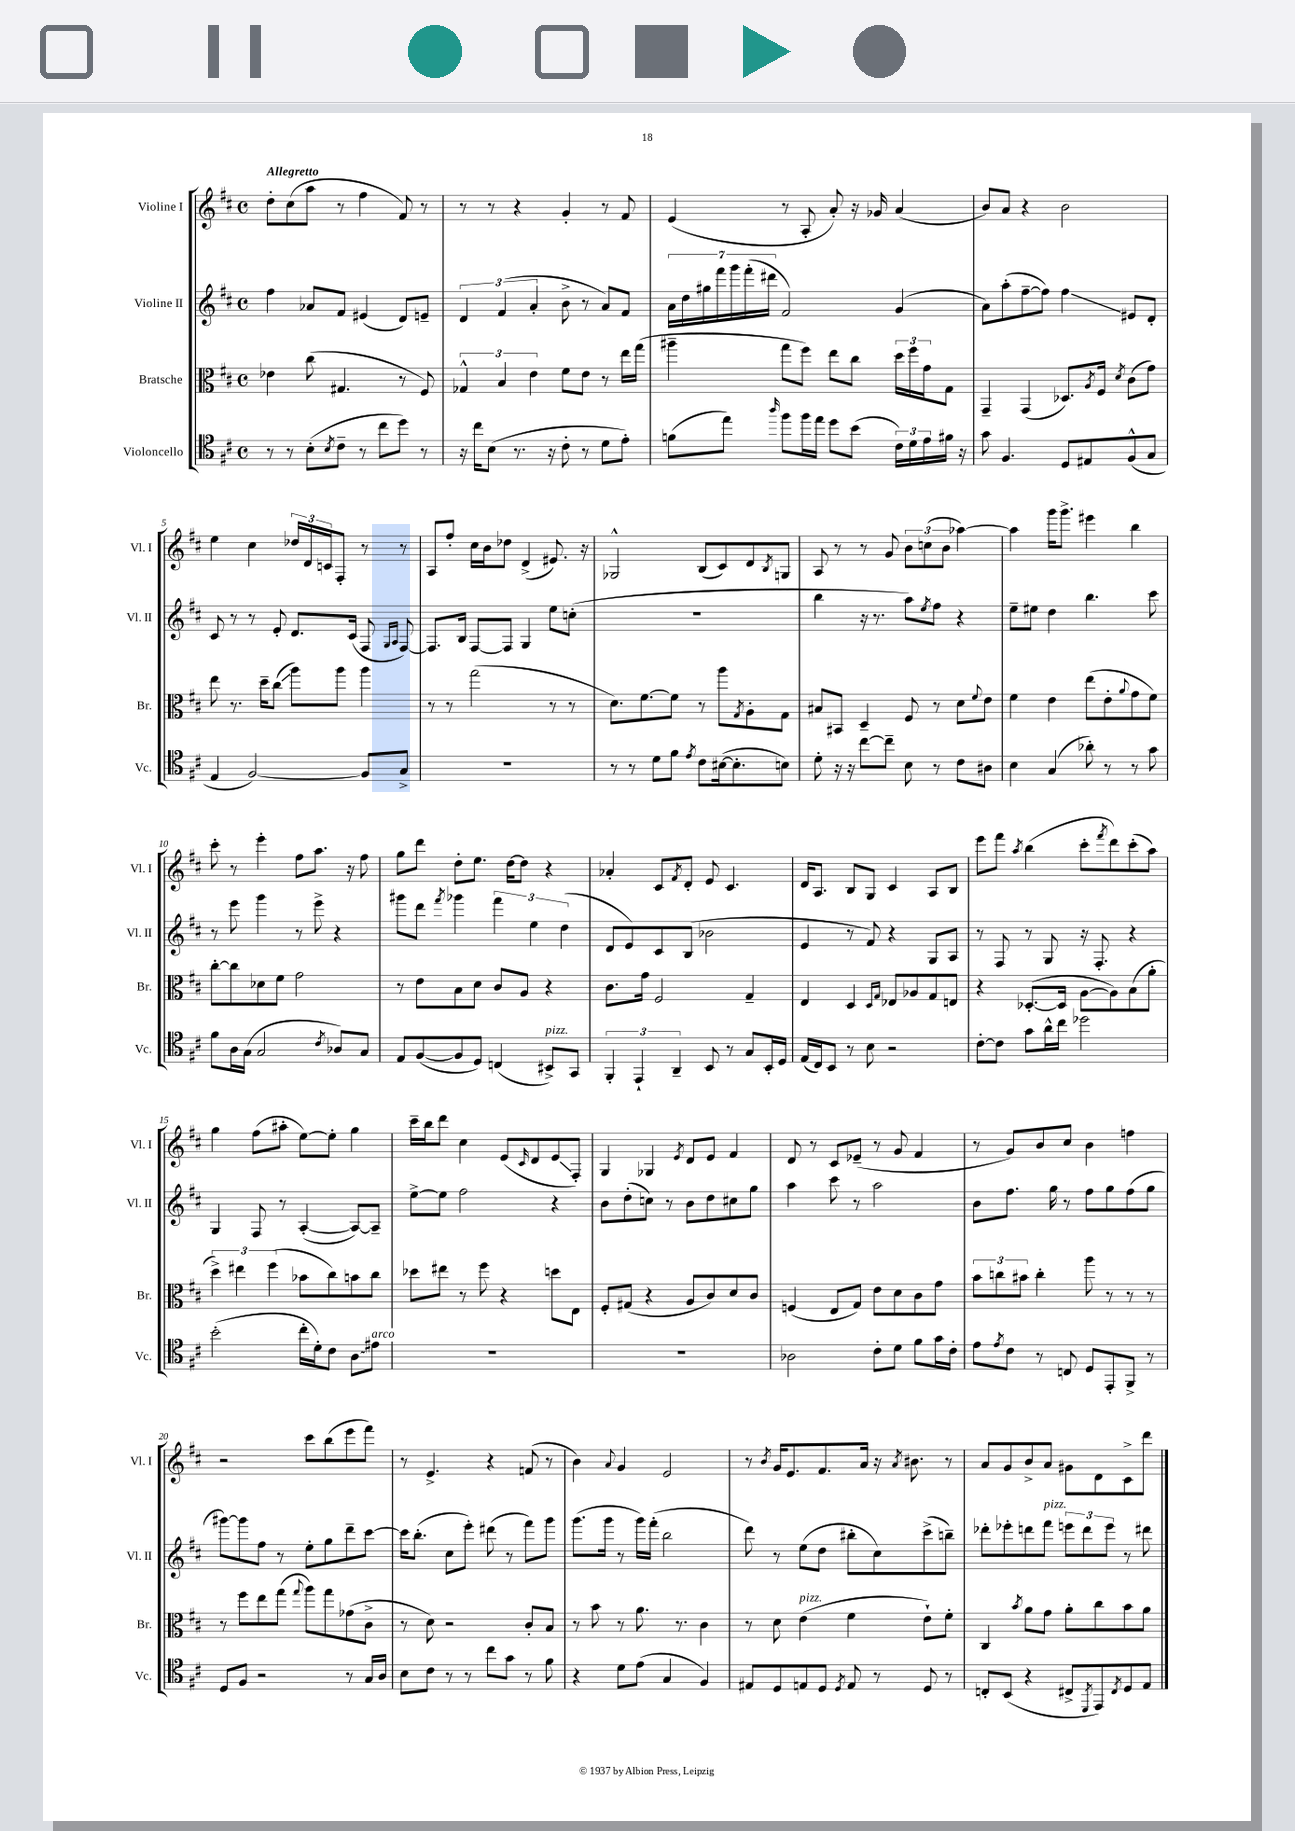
<<
\new StaffGroup <<
\new Staff = "s0" \with { instrumentName = "Violine I" shortInstrumentName = "Vl. I" } {
    \clef treble \key d \major \defaultTimeSignature \time 4/4 \tempo "Allegretto"
    d''8-. cis''8( a''8 r8 fis''4 fis'8) r8 |
    r8 r8 r4 g'4-. r8 fis'8 |
    e'4( r8 a8-. a'8-.) r16 ges'16 a'4( |
    b'8) a'8 r4 b'2 |
    e''4 cis''4 \tuplet 3/2 { des''16 d'16 c'16 } fis8-. r8 r8 |
    a8 fis''8-. cis''16 b'16 des''8 d'4->( eis'8.) r16 |
    ges2-^ b8( cis'8) d'8 \acciaccatura { b8 } g8 |
    a8 r8 r8 g'8 \tuplet 3/2 { b'8 c''8( b'8 } aes''4~) |
    aes''4 g'''16 g'''8.-> eis'''4 b''4 |
    cis'''8-. r8 e'''4-. fis''8 a''8. r16 fis''8 |
    g''8 d'''8 d''8-. e''8. d''16~ d''8 r4 |
    aes'4-. cis'8 \acciaccatura { fis'8 } d'8-. e'8 cis'4. |
    d'16 a8. b8 g8 cis'4 a8 b8 |
    e'''8 fis'''8 \acciaccatura { a''8 } b''4( cis'''8-. \acciaccatura { fis'''8 } d'''8) cis'''8-.( a''8) |
    g''4 fis''8( ais''8-. e''8~) e''8-. g''4 |
    cis'''16-- b''16 d'''8 cis''4 e'8( \grace { cis'16 } d'8 e'8\glissando fis8-.) |
    g4 ges4 \acciaccatura { e'8 } d'8 e'8 fis'4 |
    d'8 r8 cis'8 ees'8--( r8 g'8 fis'4 |
    r8 g'8) b'8 cis''8 b'4 f''4 |
    r2 cis'''8 b''8( e'''8 fis'''8) |
    r8 e'4.-> r4 f'8( r8 |
    b'4) \appoggiatura { a'8 } g'4 e'2 |
    r8 \acciaccatura { b'8 } g'16 e'8. fis'8. a'16 r16 \acciaccatura { a'8 } bis'8. r8 |
    a'8 g'8 b'8-> a'8 gis'8 d'8 cis'8-> d'''8 \bar "|." |
}
\new Staff = "s1" \with { instrumentName = "Violine II" shortInstrumentName = "Vl. II" } {
    \clef treble \key d \major \defaultTimeSignature \time 4/4
    fis''4 aes'8 fis'8 eis'4( d'8) e'8-- |
    \tuplet 3/2 { d'4 fis'4( a'4-. } b'8-> r8 a'8) fis'8 |
    \tuplet 7/4 { a'16 d''16 gis''16 fis'''16 g'''16 fis'''16-.( dis'''16 } fis'2) g'4( |
    a'8) a''8-.( fis''8~-- fis''8) fis''4\glissando eis'8 d'8-. |
    cis'8 r8 r8 e'8-. d'8. cis'16( fis8 \grace { g16 a16 } fis8~) |
    fis8. b16 fis8~ fis8 g4 e''8 c''8-.( |
    R1 |
    b''4 r16 r8. a''8) \acciaccatura { e''8 } fis''8 r4 |
    e''8-- eis''8 d''4 b''4. cis'''8 |
    r8 e'''8 g'''4 r8 e'''8-> r4 |
    gis'''8 d'''8 \acciaccatura { fis'''8 } ges'''4 \tuplet 3/2 { fis'''4 e''4 d''4( } |
    d'8 e'8) cis'8 b8( bes'2 |
    e'4 r8 fis'8) r4 g8 a8 |
    r8 fis8 r8 g8 r16 fis8.-. r4 |
    g4 fis8 r8 a4~-.( a8~) a8-- |
    e''8~-> e''8 fis''2 r4 |
    b'8 d''8-.( c''8) r8 b'8 d''8 cis''8 g''8 |
    a''4 cis'''8 r8 a''2 |
    b'8 fis''8. g''16 r8 fis''8 g''8 fis''8( g''8 |
    gis'''8~) gis'''8 fis''8 r8 e''8-. g''8 d'''8-- cis'''8~ |
    cis'''16 b''8.-.( cis''8 e'''8-.) dis'''8( r8 fis'''8) g'''8 |
    g'''8.( g'''16 r8 g'''16) fis'''16-.( b''2 |
    d'''8) r8 e''8( d''8 bis''8-. cis''8) cis'''8->( b''8--) |
    des'''8-. ees'''8-. d'''8 fis'''8^\markup { \italic "pizz." } \tuplet 3/2 { e'''8 d'''8 e'''8 } r8 dis'''8 \bar "|." |
}
\new Staff = "s2" \with { instrumentName = "Bratsche" shortInstrumentName = "Br." } {
    \clef alto \key d \major \defaultTimeSignature \time 4/4
    ees'4 cis''8( gis4. r8 fis8) |
    \tuplet 3/2 { ges4-^ b4 e'4 } fis'8 e'8 r8 e''16 g''16( |
    ais''4-- g''8 fis''8) e''8 cis''8 \tuplet 3/2 { d''16 fis''16 g'16 } g8 |
    g,4-- g,4( des8.) \acciaccatura { a8 } fis16 \acciaccatura { d'8 } cis'8( g'8) |
    e''8 r8. d''16-- cis''8\glissando( a''8) a''8 a''4 |
    r8 r8 g''2( r8 r8 |
    d'8.) fis'8.~ fis'8 r8 a''8 \acciaccatura { g8 } a8-. g8 |
    bis8 bis,8 d4-- fis8 r8 d'8 \appoggiatura { fis'8 } e'8 |
    fis'4 e'4 e''8( e'8-. \appoggiatura { a'8 } g'8 fis'8) |
    cis''8~-. cis''8 des'8 fis'8 g'2 |
    r8 e'8 b8 d'8 cis'8 a8 r4 |
    cis'8. g'16 fis2 g4-- |
    e4 d4 \grace { d16 g16 } ees8 aes8 g8 e8 |
    r4 des8.~-.( des16 a8~ a8) b8( a'8-. |
    \tuplet 3/2 { d''4->) eis''4 fis''4( } bes'8 cis''8) b'8 cis''8 |
    des''8 eis''8 r8 fis''8 r4 d''8 e8 |
    fis8-. gis8( r4 a8 cis'8) d'8 cis'8 |
    f4( e8 g8) e'8 d'8 cis'8 g'8 |
    \tuplet 3/2 { b'8 c''8 bis'8 } c''4-. a''8 r8 r8 r8 |
    r8 fis''8 e''8 g''8( \appoggiatura { g''8 } a''8) g''8 ges'8( cis'8-> |
    r8 d'8) r2 cis'8-. b8 |
    r8 b'8 r8 a'8. r8. cis'4 |
    r8 d'8 e'4^\markup { \italic "pizz." }( fis'4 e'8-!) fis'8-. |
    cis4 \acciaccatura { b'8 } a'8 g'8 a'8-. cis''8 b'8 a'8 \bar "|." |
}
\new Staff = "s3" \with { instrumentName = "Violoncello" shortInstrumentName = "Vc." } {
    \clef tenor \key d \major \defaultTimeSignature \time 4/4
    r8 r8 b8-.( \acciaccatura { b8 } cis'8-- r8 cis''8 d''8) r8 |
    r16 cis''16 b8( r8. r16 cis'8-. r8 d'8 e'8-.) |
    f'8( e''8) \grace { a''16 } fis''8 fis''16 e''16 d''8 b'8( \tuplet 3/2 { cis'16) d'16 e'16 } fis'16 r16 |
    g'8 fis4. d8 eis8 fis8-^( g8 |
    e4 fis2~) fis8 g8-> |
    R1 |
    r8 r8 d'8 fis'8 \acciaccatura { e'8 } cis'8 bis16~( bis8.-. b8) |
    d'8-. r16 r16 cis''8~ cis''8-- b8 r8 cis'8 ais8 |
    b4 g4( aes'8-.) r8 r8 g'8 |
    fis'8 a16 g16( g2 \acciaccatura { cis'8 } aes8) g8 |
    e8 fis8~( fis8 d8) c4( bis,8->^\markup { \italic "pizz." }) g,8 |
    \tuplet 3/2 { fis,4-. e,4-! a,4-- } b,8 r8 g8 b,16-. d16 |
    e16( cis16) b,8 r8 b8 r2 |
    cis'8~-. cis'8 g'8 a'16-^ cis''16 des''2 |
    b'2-.( cis''16-. d'16-.) cis'8 \once \override Glissando.style = #'zigzag a8\glissando eis'8^\markup { \italic "arco" } |
    R1 |
    R1 |
    aes2 cis'8-. d'8 fis'8 g'16 cis'16-. |
    e'8 \acciaccatura { e'8 } cis'8 r8 c8 d8 e,8-. fis,8-> r8 |
    d8 fis8 r2 r8 g16 a16 |
    b8 cis'8 r8 r8 cis''8 g'8 r8 fis'8 |
    r4 d'8 e'8( g4 fis4) |
    eis8 d8 e8 d8 \acciaccatura { d8 } e8 r8 d8 r8 |
    c8-. b,8( r4 cis8-> \acciaccatura { d,8 } e,8) \acciaccatura { cis8 } d8 e8 \bar "|." |
}
>>
>>
